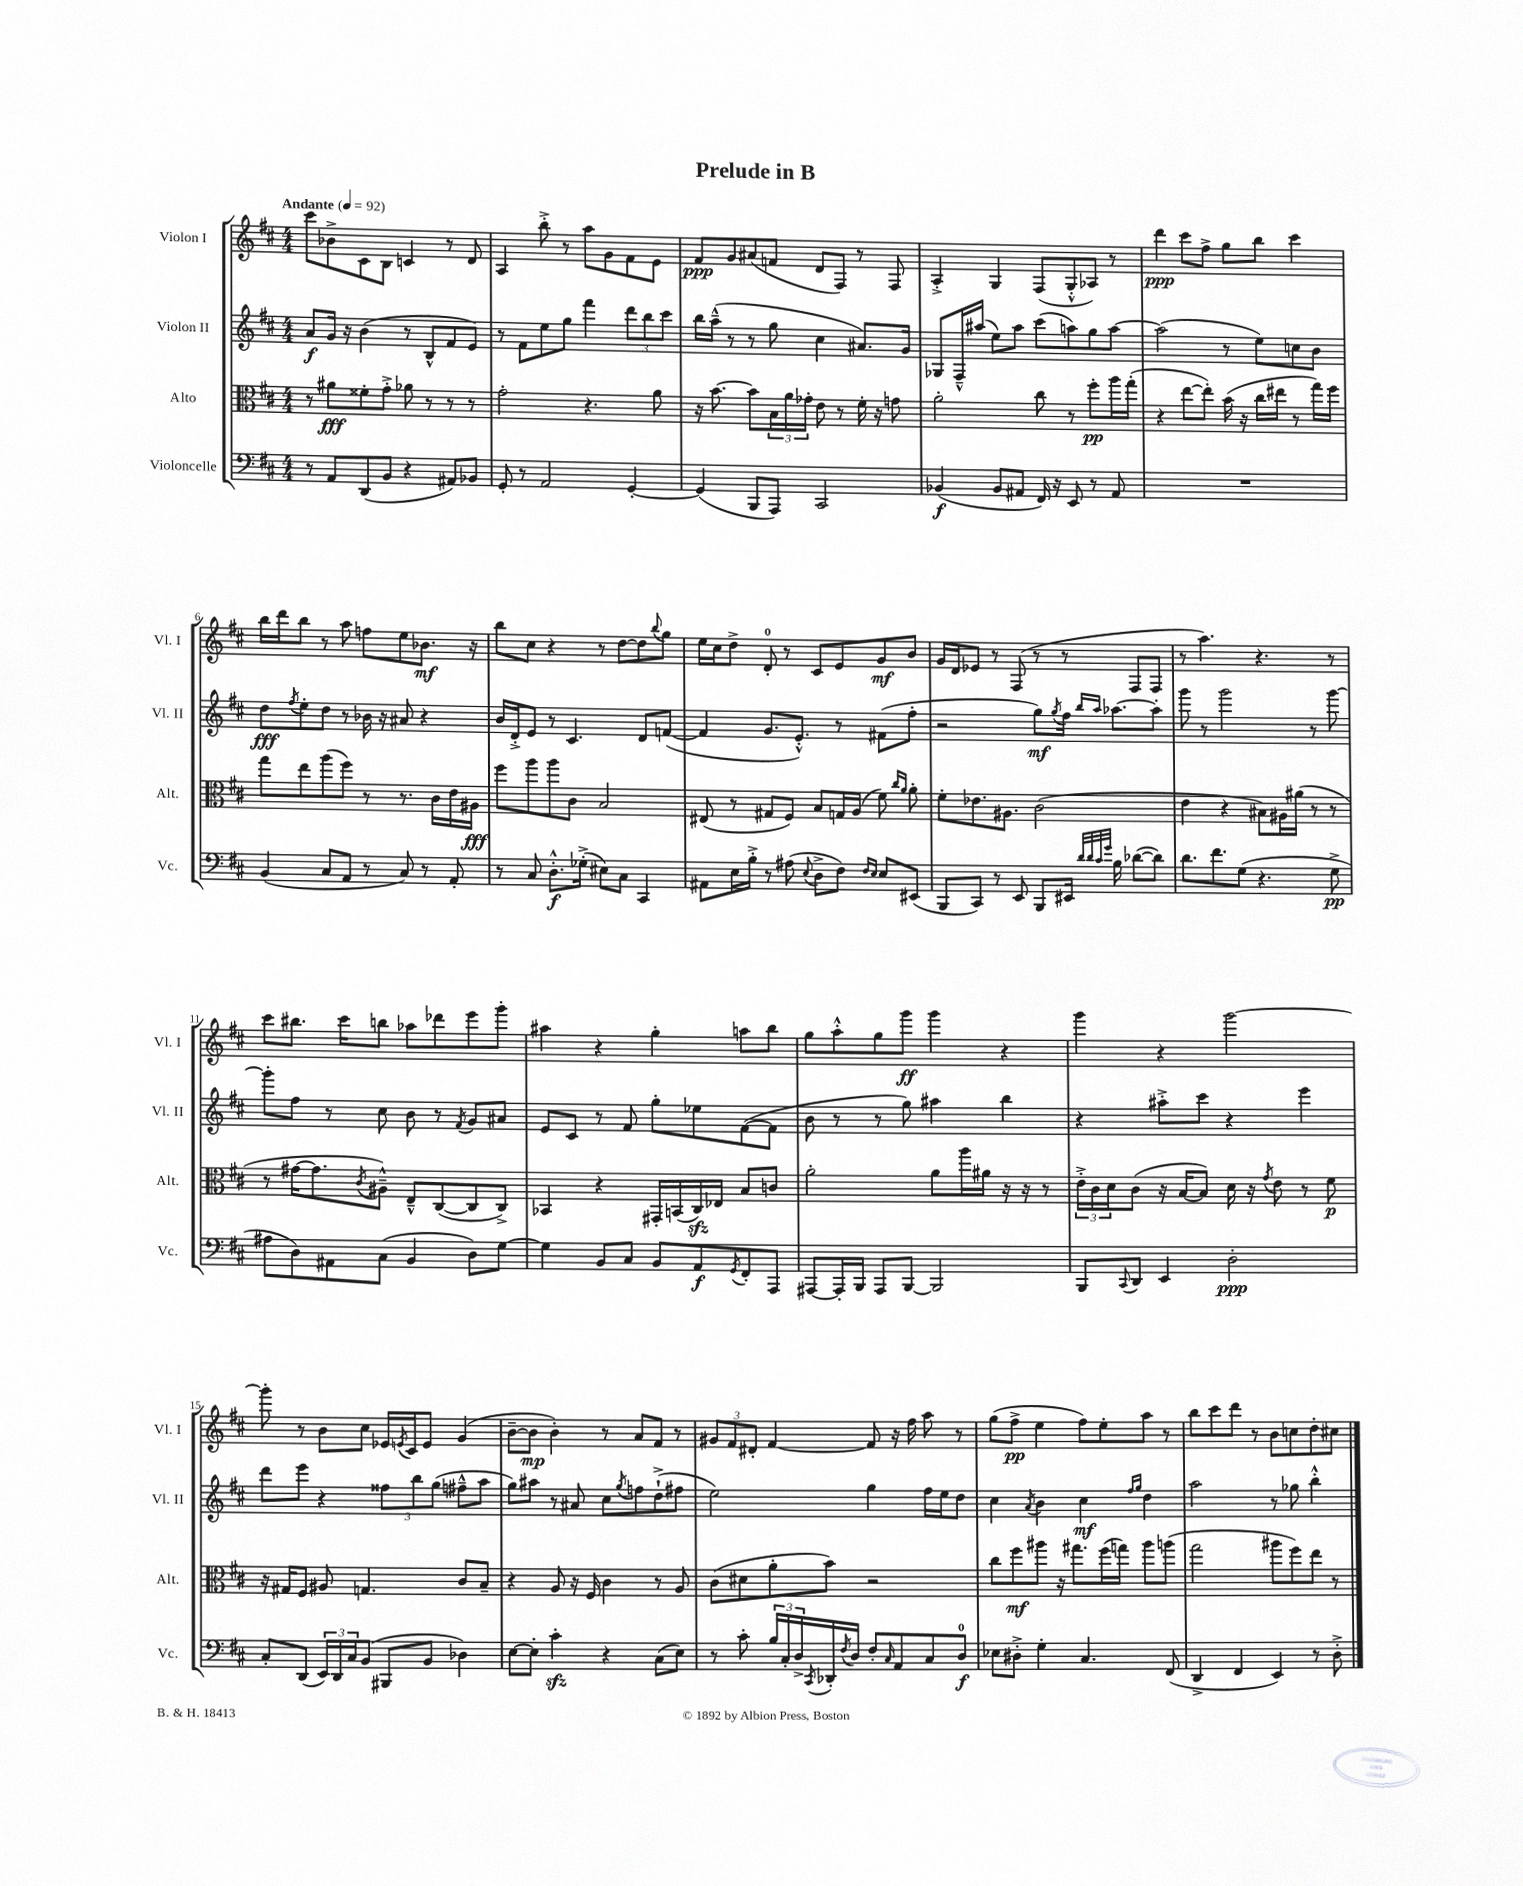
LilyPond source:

\header { title = "Prelude in B" }
<<
\new StaffGroup <<
\new Staff = "s0" \with { instrumentName = "Violon I" shortInstrumentName = "Vl. I" } {
    \clef treble \key d \major \numericTimeSignature \time 4/4 \tempo "Andante" 4 = 92
    cis'''8 bes'8-> cis'8 b8 c'4 r8 d'8 |
    a4 b''8-.-> r8 a''8 g'8 fis'8 e'8 |
    fis'8\ppp g'8 ais'8( f'8 d'8 fis8) r8 fis8 |
    a4-.-> g4 fis8( g8-.-^ aes8) r8 |
    d'''4\ppp cis'''8 fis''8-> g''8 b''8 cis'''4 |
    b''16 d'''16 b''8 r8 a''8 f''8 e''8 bes'8.\mf r16 |
    b''8 cis''8 r4 r8 d''8~ d''8 \appoggiatura { b''8 } g''8 |
    e''16 cis''16 d''8-> d'8-0-. r8 cis'8 e'8 g'8\mf b'8 |
    g'16 d'16 ees'8 r8 fis8( r8 r8 fis8 fis8 |
    r8 a''4.) r4. r8 |
    cis'''8 bis''8. cis'''16 b''8 aes''8 des'''8 e'''8 g'''8-. |
    ais''4 r4 g''4-. a''8 b''8 |
    g''8 a''8-.-^ g''8 g'''8\ff g'''4 r4 |
    g'''4 r4 g'''2~ |
    g'''8-. r8 b'8 cis''8 ees'16 \acciaccatura { e'8 } cis'16 e'8 g'4( |
    b'8~-- b'8\mp b'4-.) r8 a'8 fis'8 r8 |
    \tuplet 3/2 { gis'8 fis'8 dis'8-. } fis'4~ fis'8 r16 fis''16 a''8 r8 |
    g''8( fis''8->\pp e''4 fis''8) e''8-. a''8 r8 |
    b''8 cis'''8 d'''8 r8 b'8 c''8 d''8-. cis''8 \bar "|." |
}
\new Staff = "s1" \with { instrumentName = "Violon II" shortInstrumentName = "Vl. II" } {
    \clef treble \key d \major \numericTimeSignature \time 4/4
    a'8\f g'16 r16 b'4( r8 b8-^ fis'8 e'8) |
    r8 fis'8 e''8 g''8 fis'''4 \tuplet 3/2 { d'''8 b''8 cis'''8 } |
    b''16 a''16---^( r8 r8 g''8 cis''4 ais'8.) g'16 |
    ges8 fis16---^ ais''16( e''8) ais''8 cis'''8( a''8) g''8 a''8~ |
    a''2( r8 e''8) c''8 b'8 |
    d''8\fff \acciaccatura { fis''8 } e''8-. d''8 r8 bes'16 r16 ais'8 r4 |
    b'16 d'16-.-> e'8 r8 cis'4. d'8 f'8~( |
    f'4 g'8. e'8.-.-^) r8 fis'8( fis''8-. |
    r2 g''8\mf) \acciaccatura { g''8 } fis''16 \grace { b''16 a''16 } aes''8.~ aes''8-. |
    g'''8 r8 g'''2 r8 g'''8~ |
    g'''8-. fis''8 r8 cis''8 b'8 r8 \acciaccatura { fis'8 } g'8 ais'8 |
    e'8 cis'8 r8 fis'8 g''8-. ees''8 fis'8~( fis'8 |
    b'8 r8 r8 g''8) ais''4 b''4 |
    r4 ais''8-.-> cis'''8 r4 e'''4 |
    d'''8 e'''8 r4 \tuplet 3/2 { fisis''8 b''8 g''8( } fis''8---^ a''8 |
    g''8) ais''8 r8 ais'8 cis''8 \acciaccatura { g''8 } f''8 d''8-!->( fis''8 |
    e''2) g''4 fis''16 e''16 d''8 |
    cis''4 \acciaccatura { a'8 } b'4 cis''4\mf \grace { fis''16 g''16 } d''4 |
    a''2 r8 ges''8 b''4-.-^ \bar "|." |
}
\new Staff = "s2" \with { instrumentName = "Alto" shortInstrumentName = "Alt." } {
    \clef alto \key d \major \numericTimeSignature \time 4/4
    r8 ais'8\fff fisis'8-. g'8-.-> aes'8 r8 r8 r8 |
    g'2-. r4. a'8 |
    r16 b'8.~ b'8 \tuplet 3/2 { b16 a'16 ges'16-. } e'8 r8 fis'16-. r16 g'8 |
    a'2-. cis''8 r8 fis''8-.\pp a''16 g''16-.( |
    r4 e''8~ e''8-.) b'16( r16 cis''16 eis''16 r8 g''16) fis''16 |
    g''8 e''8 a''8( fis''8) r8 r8. cis'16 e'16 ais16\fff |
    fis''8 a''8 a''8 cis'8 b2 |
    eis8( r8 gis8 fis8) b8 g16 a16( fis'8) \grace { cis''16 a'16 } a'8-. |
    fis'8-. ees'8. ais8. cis'2( |
    e'4 r4 bis8) ais16 ais'16( r8 r8 |
    r8 gis'16~ gis'8. \acciaccatura { cis'8 } ais8---^) e8---^ cis8~( cis8 cis8->) |
    bes,4 r4 gis,16-. b,16( cis16\sfz) ees16 b8 c'8 |
    a'2-. a'8 a''16 ais'16 r16 r16 r8 |
    \tuplet 3/2 { e'16-.-> cis'16 d'16 } cis'8( r16 b16~ b8) d'16 r16 \acciaccatura { g'8 } e'8 r8 fis'8\p |
    r16 gis16 fis8 ais8 g4. cis'8 b8-- |
    r4 a8 r16 fis16 cis'4 r8 a8 |
    cis'8( dis'8 a'8-. b'8) r2 |
    cis''8 fis''8\mf ais''8 r16 gis''8. fis''16( g''16) ais''8 a''8( |
    g''2 ais''8 fis''8) e''8 r8 \bar "|." |
}
\new Staff = "s3" \with { instrumentName = "Violoncelle" shortInstrumentName = "Vc." } {
    \clef bass \key d \major \numericTimeSignature \time 4/4
    r8 a,8 d,8( b,8 r4 ais,8) bes,8 |
    g,8-. r8 a,2 g,4~-. |
    g,4( b,,8 a,,8) cis,2 |
    bes,4\f( bes,8 ais,8 fis,16) r16 e,8 r8 ais,8 |
    R1 |
    b,4( cis8 a,8 r8 cis8) r8 a,8-. |
    r8 cis8 d8.-.-^\f ges16-.->( eis8) cis8 cis,4 |
    ais,8 e16 b16-.-> r8 ais8( \appoggiatura { e8 } d8-> fis8) \grace { fis16 e16 } e8 eis,8( |
    b,,8 cis,8) r8 e,8 b,,8 eis,16 \grace { d'32 d'32 cis'32 g'32 } b16 des'8~( des'8) |
    d'8. fis'8. g8( r4. g8->\pp |
    ais8 d8) ais,8 cis8( b,4 d8) g8~ |
    g4 b,8 cis8 b,8 a,8\f \acciaccatura { g,8 } fis,8-. a,,8 |
    ais,,8~ ais,,16-. b,,16 ais,,8 b,,8~ b,,2 |
    b,,8 \appoggiatura { cis,8 } d,8 e,4 d2-.\ppp |
    cis8-. d,8( \tuplet 3/2 { e,16) d,16 cis16 } b,8( bis,,8 b,8 des4) |
    e8~ e8-. cis'4-.\sfz r4 cis8( e8) |
    r8 cis'8-. \tuplet 3/2 { b16 cis16-. d16-> } \acciaccatura { cis,8 } des,16-. \acciaccatura { fis8 } d16 fis8-. \grace { cis16 } a,8 cis8 d8-0\f |
    ees8 dis8-.-> g4-. cis4. fis,8( |
    d,4-> fis,4 e,4) r8 d8-.-> \bar "|." |
}
>>
>>
